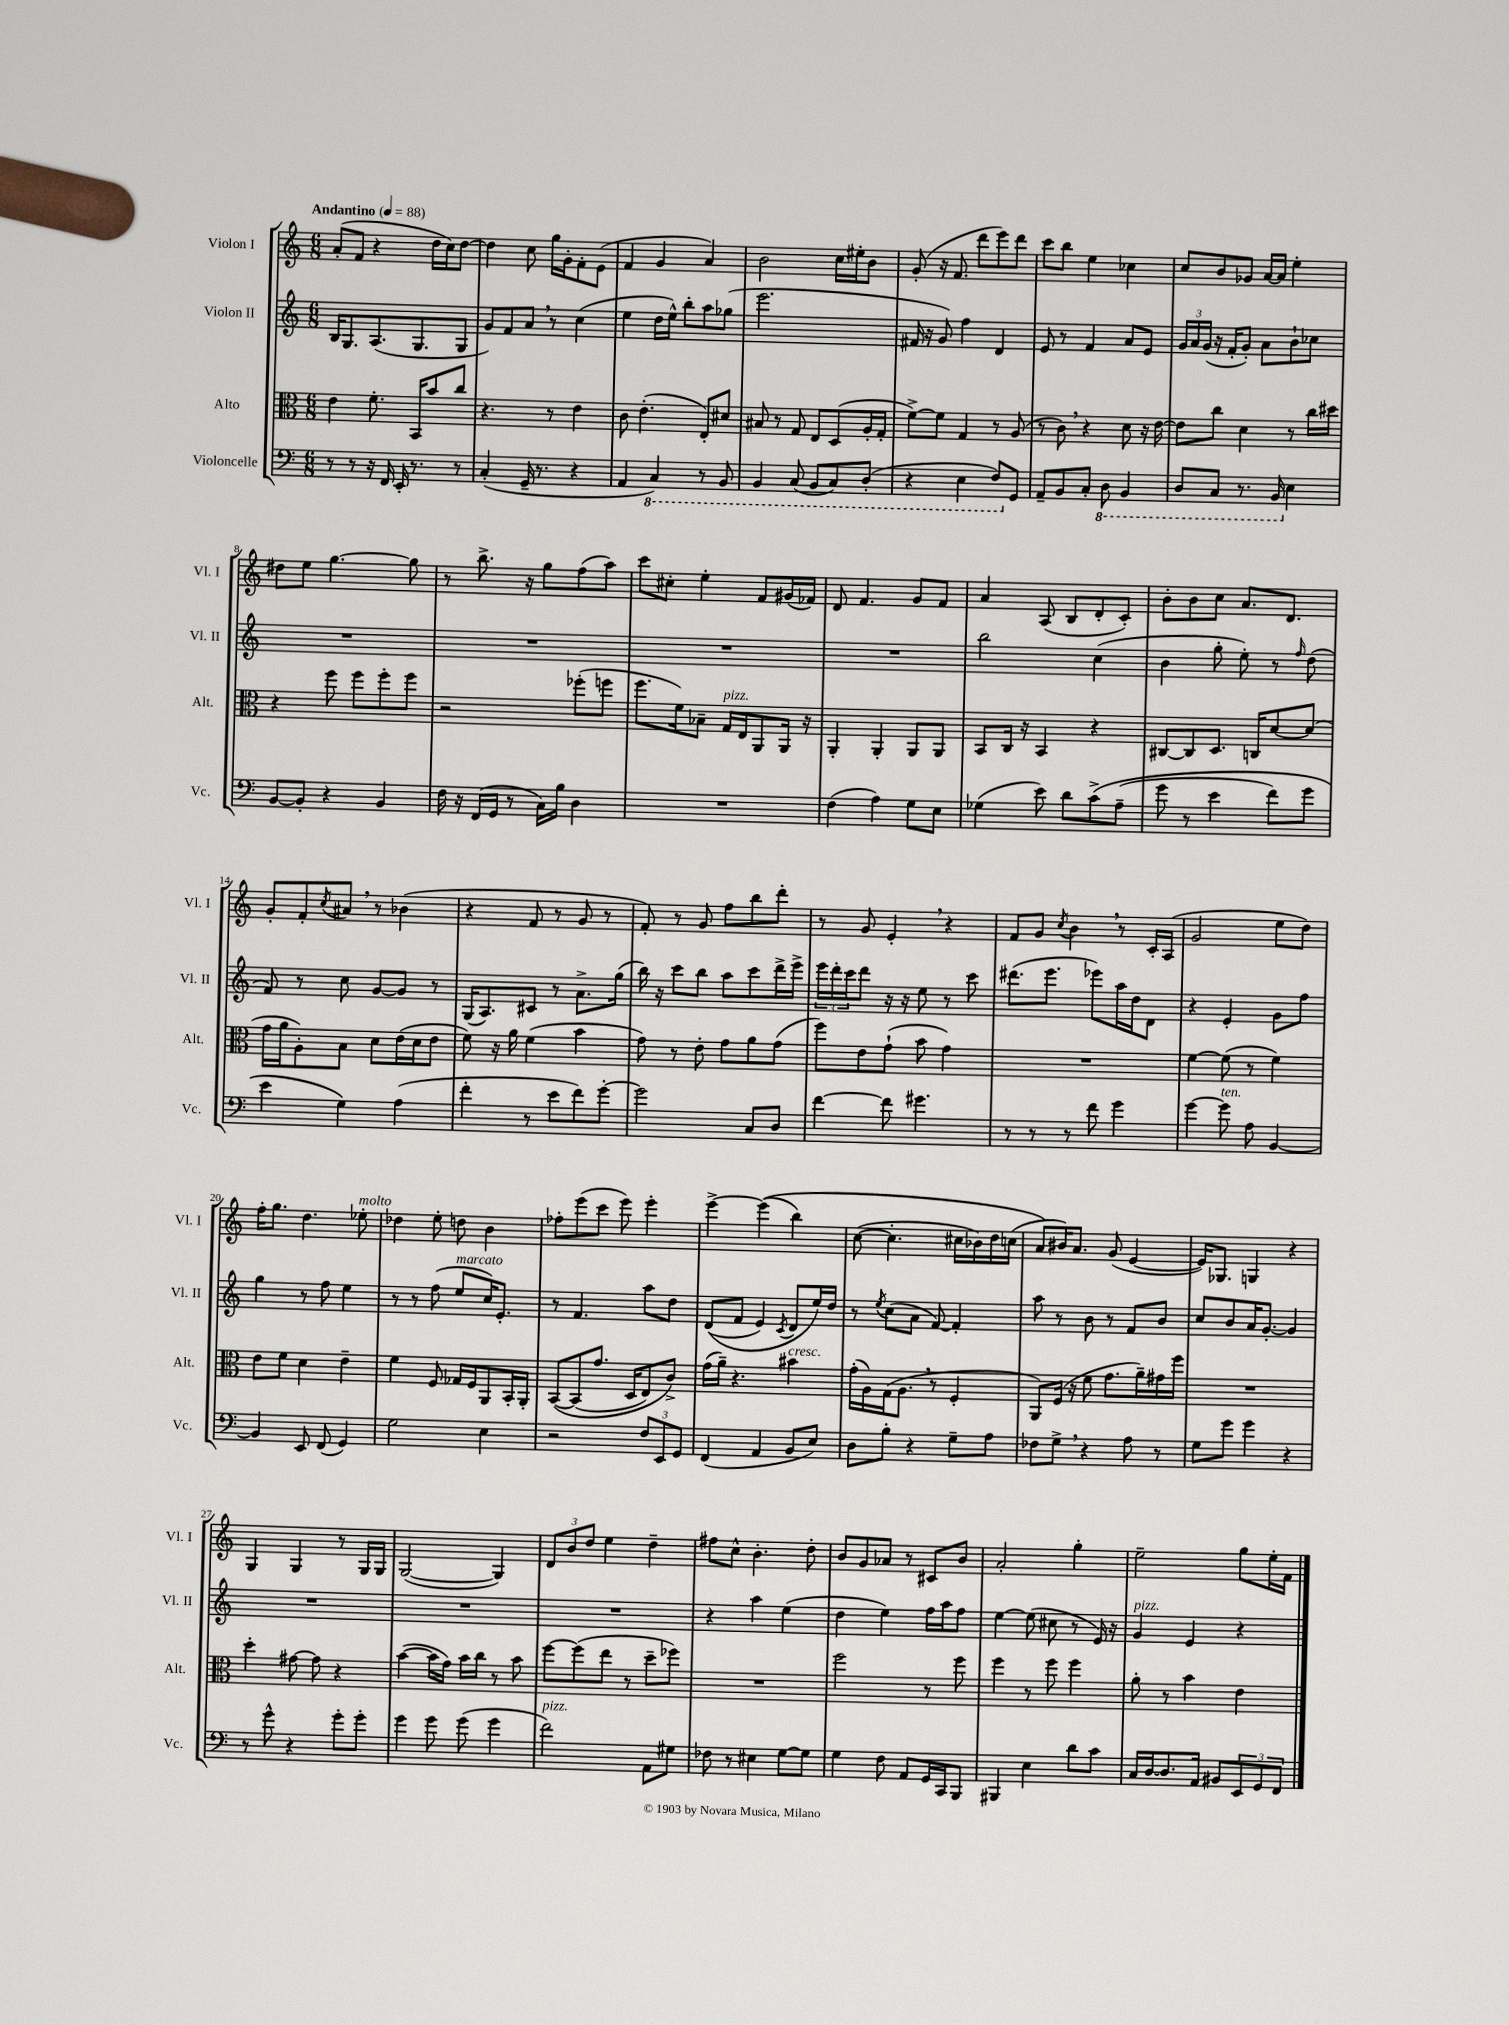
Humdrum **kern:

**kern	**kern	**kern	**kern
*staff4	*staff3	*staff2	*staff1
*clefF4	*clefC3	*clefG2	*clefG2
*k[]	*k[]	*k[]	*k[]
*M6/8	*M6/8	*M6/8	*M6/8
*MM88	*MM88	*MM88	*MM88
8r	4e	16B	(8a'
.	.	8.G	.
8r	.	.	8f
16r	8.f'	(8.A	4r
16FF	.	.	.
16EE'	.	.	.
8.r	16BB	8.G	.
.	8b	.	16dd
.	.	.	16cc)
8r	8cc	8G	[8dd
=	=	=	=
(4C'	4.r	8g)	4dd]
.	.	8f	.
16GG~	.	8a	8cc
8.r	.	.	.
.	8r	8r	16gg
.	.	.	16g'
4r	4e	(4cc	8f'
.	.	.	(8e
=	=	=	=
4AA	8c	4ee	4f
.	(4.e'	.	.
4CC)	.	16dd	4g
.	.	16ee^^)	.
.	.	8bb'	.
8r	8E')	8aa	4a)
8BBB	8d#	(8gg-	.
=	=	=	=
4BBB	8B#	2.eee	2b
.	8r	.	.
(8CC	8G	.	.
8BBB	8E	.	.
8CC)	(8D	.	16cc
.	.	.	16ee#'
(8DD'	16A'	.	8b
.	16G'	.	.
=	=	=	=
4r	[8f^)	16f#	(8g'
.	.	16r	.
.	8f]	8g)	16r
.	.	.	8.f
4EE	4G	4ff	.
.	.	.	8ddd
8FF)	8r	4d	8eee)
8GG	(8A	.	8ddd
=	=	=	=
8AA~	8r	8e	8ccc
8BB	8c)	8r	8bb
8C'	4r	4f	4ee
8DD	.	.	.
4BBB	8d	8a	4cc-
.	16r	8e	.
.	[16e	.	.
=	=	=	=
8DD	8e]	24g	8cc
.	.	24a	.
.	.	(24g	.
8CC	8cc	16r	8b
.	.	16f'	.
8.r	4d	8g')	8g-
.	.	8a	[16a
16BBB	.	.	16a]
4E	8r	8b`	4ee'
.	16cc	8cc-	.
.	16dd#	.	.
=	=	=	=
[8BB	4r	2.r	8dd#
8BB']	.	.	8ee
4r	8ff	.	[4.gg
.	8ff	.	.
4BB	8ff'	.	.
.	8ff	.	8gg]
=	=	=	=
16F	2r	2.r	8r
16r	.	.	.
(16FF	.	.	8.bb^
16GG	.	.	.
8r	.	.	.
.	.	.	16r
16C)	.	.	8gg
16B	.	.	.
4D	(8ff-'	.	(8ff
.	8ff	.	8aa)
=	=	=	=
2.r	8.ff	2.r	8ccc
.	.	.	8cc#'
.	16f)	.	.
.	8B-~	.	4ee'
.	16G	.	.
.	16E	.	.
.	8AA	.	8f
.	16AA	.	(16g#
.	16r	.	16f-)
=	=	=	=
(4F	4AA'	2.r	8d
.	.	.	4.f
4A)	4AA'	.	.
8G	8AA	.	8g
8E	8AA	.	8f
=	=	=	=
(4G-	8BB	2bb	4a
.	16C	.	.
.	16r	.	.
8e)	4BB	.	(8A
8d	.	.	8B
&(8c^	4r	(4cc	8d'
(8A~	.	.	8c')
=	=	=	=
8g	[8C#	4b	8b'
8r	8C#]	.	8b
4e	8.D	8gg'	8cc
.	.	8ee')	8.a
.	16C	.	.
8f)	[8d	8r	.
.	.	.	8.d
.	.	16qqff	.
8g	(8d]	(8dd	.
=	=	=	=
4e	16g	8f)	8g'
.	16a	.	.
.	8A')	8r	8f'
.	.	.	8qcc
4G&)	8B	8cc	8a#
.	8d	[8g	8r
(4A	(16e	8g]	(4b-
.	16d	.	.
.	8e	8r	.
=	=	=	=
4f'	8f)	(16G	4r
.	.	8.A)	.
.	16r	.	.
.	16a	.	.
8r	(4f	8c#	8f
8e	.	8r	8r
8f)	4b	8.a^	8g
[8g'	.	.	8r
.	.	(16gg	.
=	=	=	=
2g]	8g)	16bb)	8f')
.	.	16r	.
.	8r	8ccc	8r
.	8e'	8bb	8g
.	8g	8aa	8ff
8C	8a	8ccc	8bb
8D	(8g	16ddd^	8ddd'
.	.	16eee^	.
=	=	=	=
[4f	8ff)	24eee	8r
.	.	24ddd'	.
.	.	24ccc	.
.	8e	8ddd	8g
8f]	(8g`	16r	4e'
.	.	16r	.
4.g#	8b	8ee	.
.	4g)	8r	4r
.	.	8ccc	.
=	=	=	=
8r	2.r	(8.ddd#	8f
8r	.	.	8g
.	.	8.eee	.
.	.	.	8qcc
8r	.	.	4b
8f	.	8eee-)	.
4g	.	16aa	8r
.	.	16dd	.
.	.	8d	16c'
.	.	.	(16A
=	=	=	=
[4g	[4f	4r	2g
8g]	(8f]	4e'	.
8A	8r	.	.
[4BB	4f)	8g	8ee
.	.	8ff	8dd)
=	=	=	=
4BB]	8e	4gg	16ff'
.	.	.	8.gg
.	8f	.	.
8EE	4d	8r	4.dd
(8FF	.	8ff	.
4GG)	4e~	4ee	.
.	.	.	8ee-'
=	=	=	=
2G	4f	8r	4dd-
.	.	8r	.
.	8F	(8ff	8ee'
.	16G-	8ee	8dd
.	16F	.	.
4E	8AA	16cc)	4b
.	.	8.e'	.
.	16BB'	.	.
.	16AA'	.	.
=	=	=	=
2r	&([8BB	8r	8ff-'
.	(8BB]	4.f	(8eee
.	8.g	.	8ccc
.	.	.	8eee)
.	16D	.	.
12F	8E)	8aa	4eee'
12EE	.	.	.
.	8c^&)	8dd	.
12GG	.	.	.
=	=	=	=
(4FF	(16g	&((8d	[4eee^
.	16a~)	.	.
.	4.r	8f	.
4AA	.	4e)	&((4eee]
.	.	8qc	.
8BB	4b#	8d	4bb)
8E)	.	16ee&)	.
.	.	16dd	.
=	=	=	=
8D	(16g'	8r	([8cc
.	16A)	.	.
.	.	8qee	.
8B'	(16G	(8cc	4.cc']
.	8.A	.	.
4r	.	8a	.
.	8r	[8f)	.
8G~	4F'	4f']	16cc#
.	.	.	16b-)
8A	.	.	16dd
.	.	.	(16cc
=	=	=	=
8F-	8AA)	8aa	8a&)
8G^	(16F	8r	16b#)
.	16r	.	8.a
4r	8f	8b	.
.	8.g	8r	(8g
8A	.	8f	[4e
.	16a~)	.	.
8r	16g#	8b	.
.	16ff	.	.
=	=	=	=
8G	2.r	8cc	16e])
.	.	.	8.G-
8g	.	8b	.
4g	.	16a	4G
.	.	[8.g'	.
4r	.	4g]	4r
=	=	=	=
8r	4dd'	2.r	4G
8g^^	.	.	.
4r	[8g#	.	4G
.	8g#]	.	.
8g'	4r	.	8r
8g'	.	.	16G
.	.	.	16G
=	=	=	=
4g	([4b	2.r	([2G
8g	16b]	.	.
.	16g)	.	.
(8g	16b	.	.
.	16cc	.	.
4g	8r	.	4G])
.	8b	.	.
=	=	=	=
2f)	[8ff	2.r	12d
.	.	.	12b
.	(8ff]	.	.
.	.	.	12dd
.	8ee	.	4ee
.	8r	.	.
8AA	8dd~	.	4dd~
8G#	8ff-)	.	.
=	=	=	=
8F-	2.r	4r	8ff#
8r	.	.	8cc^^
4E#	.	4aa	4.b'
[8G	.	(4ee	.
8G]	.	.	8dd'
=	=	=	=
4G	2ff	4dd	8b
.	.	.	8g
8F	.	4ee)	8a-
8AA	.	.	8r
16GG	8r	16ff	8c#
16CC	.	16aa	.
8BBB	8ff	8ff	8b
=	=	=	=
4BBB#	4ff	[4ee	2a'
4E	8r	(8ee]	.
.	8ff	8cc#	.
8d	4ff	8r	4gg'
8c	.	16e)	.
.	.	16r	.
=	=	=	=
16C	8a'	4g	2ee~
[16D	.	.	.
8.D]	8r	.	.
.	4b	4e	.
16AA	.	.	.
8BB#	.	.	.
12EE	4e	4r	8gg
12GG	.	.	.
.	.	.	16ee'
12FF	.	.	.
.	.	.	16f
==	==	==	==
*-	*-	*-	*-
